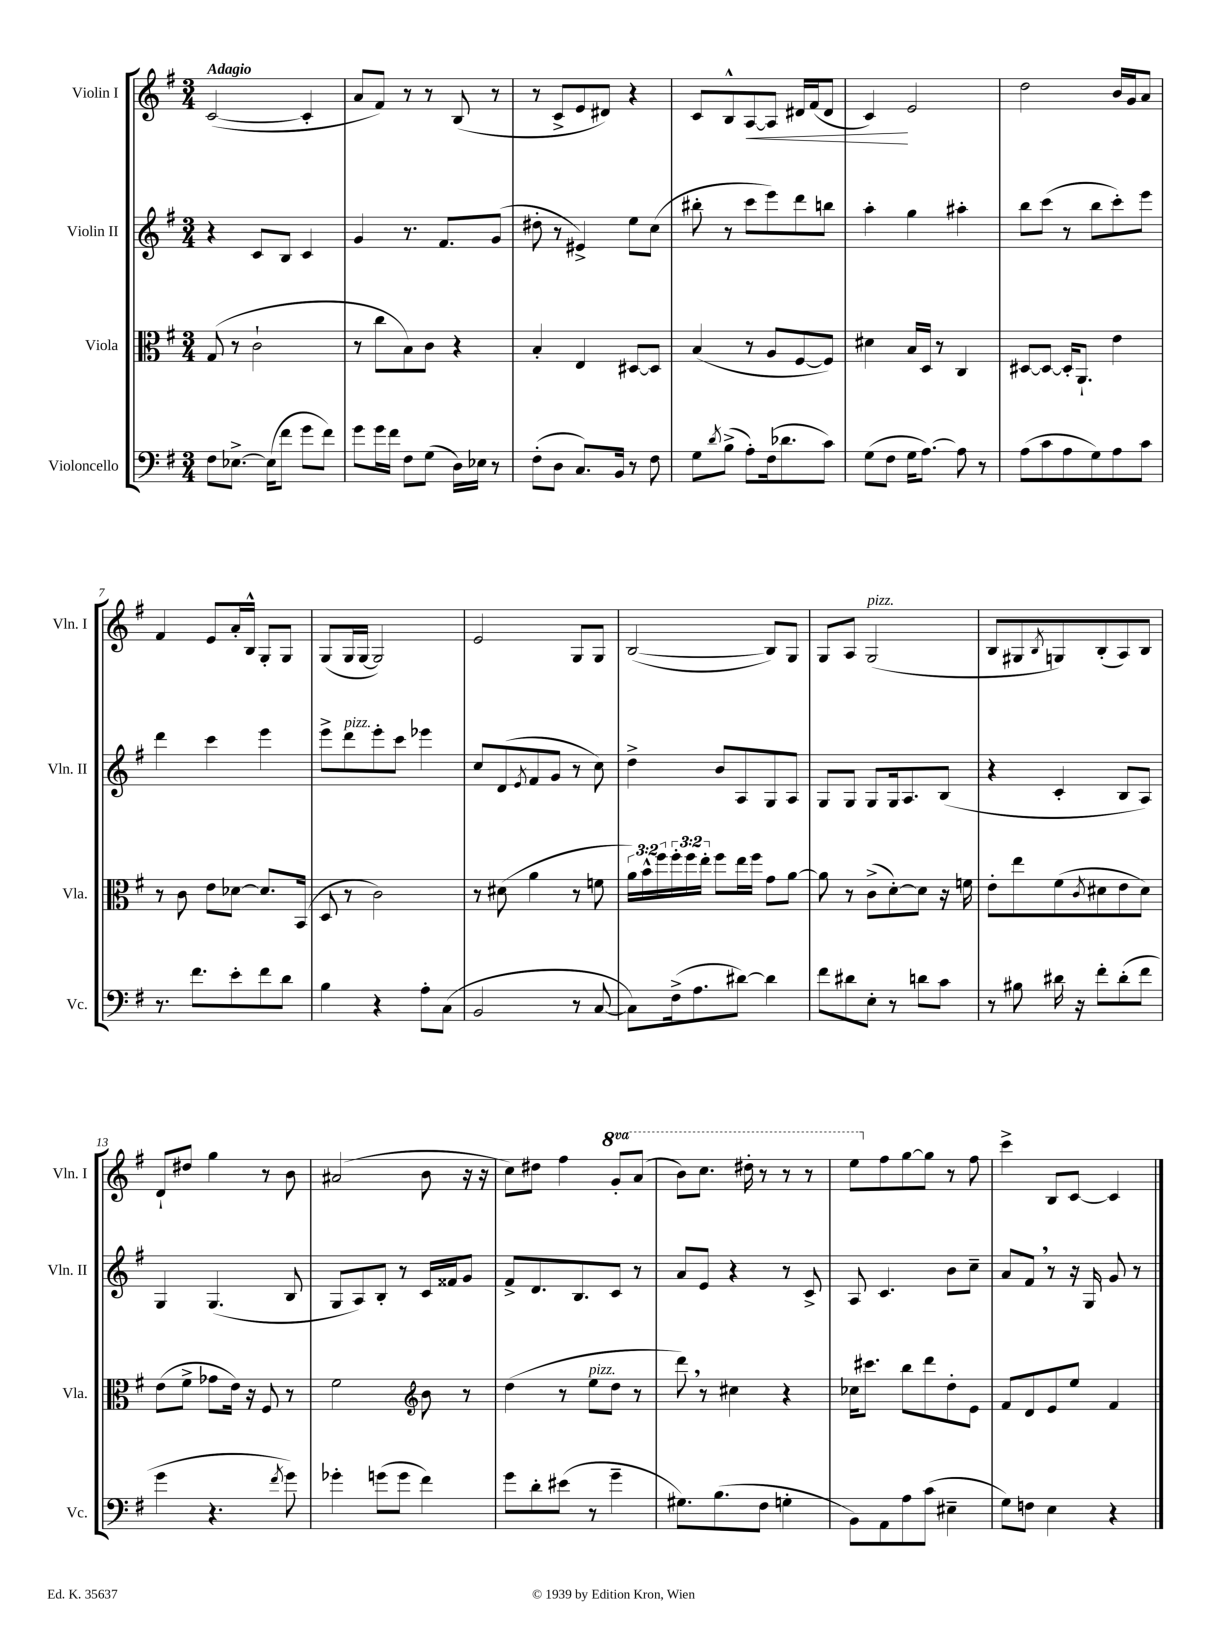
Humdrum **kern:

**kern	**kern	**kern	**kern
*staff4	*staff3	*staff2	*staff1
*clefF4	*clefC3	*clefG2	*clefG2
*k[f#]	*k[f#]	*k[f#]	*k[f#]
*M3/4	*M3/4	*M3/4	*M3/4
8F#\L	(8G/	4r	([2c/
[8.E-^\J	8r	.	.
.	2c`\	8c/L	.
(16E-\]LK	.	.	.
8f#\J	.	8B/J	.
8g\L	.	4c/	4c'/]
8f#\J)	.	.	.
=	=	=	=
8g\L	8r	4g/	8a/L
16g\L	8cc\L	.	8f#/J)
16f#\JJ	.	.	.
8F#\L	8B\)	8.r	8r
(8G\J	8c\J	.	8r
.	.	8.f#/L	.
16D\LL)	4r	.	(8B/
16E-\JJ	.	.	.
8r	.	(8g/J	8r
=	=	=	=
(8F#'\L	4B'/	8dd#'\	8r
8D\J	.	8r	8c^/L
8.C/L)	4E/	4e#^/)	8e/
.	.	.	8d#/J)
16BB/Jk	.	.	.
8r	[8D#/L	8ee\L	4r
8F#\	8D#/]J	(8cc\J	.
=	=	=	=
8G\L	(4B/	8bb#'\	8c/L
8qd/	.	.	.
(8B^\J	.	8r	8B^^/
8A'\L)	8r	8ccc\L	[8A/
(16F#\k	8A/L	8eee\)	8A/]J
8.d-\	.	.	.
.	[8F#/	8ddd\	16d#/LL
.	.	.	(16f#/J
8c\J)	8F#/]J)	8bb\J	8d#/J
=	=	=	=
(8G\L	4d#\	4aa'\	4c/)
8F#\J	.	.	.
16G\LK	16B/LL	4gg\	2e/
[8.A\J)	16D/JJ	.	.
.	8r	.	.
8A\]	4C/	4aa#'\	.
8r	.	.	.
=	=	=	=
(8A\L	[8D#/L	8bb\L	2dd\
8c\	8D#/_J	(8ccc\J	.
8A\	16D#'/]LK	8r	.
.	8.AA`/J	.	.
8G\)	.	8bb\L	.
8A\	4e\	8ccc'\)	16b/LL
.	.	.	16g/J
8c\J	.	8eee\J	8a/J
=	=	=	=
8.r	8r	4ddd\	4f#/
.	8c\	.	.
8.f#\L	.	.	.
.	8e\L	4ccc\	8e/L
8e'\	[8d-\J	.	16a'/L
.	.	.	16B^^/JJ
8f#\	8.d-/]L	4eee\	8G'/L
8d\J	.	.	8G/J
.	(16BB/Jk	.	.
=	=	=	=
4B\	8D/	8eee^\L	(8G/L
.	8r	8ddd\	16G/L
.	.	.	[16G/JJ
4r	2c\)	8eee'\	2G/])
.	.	8ccc\J	.
8A'\L	.	4eee-\	.
(8C\J	.	.	.
=	=	=	=
2BB/	8r	8cc/L	2e/
.	(8d#\	(8d/	.
.	.	8qe/	.
.	4a\	8f#/	.
.	.	8g/J	.
8r	8r	8r	8G/L
[8C/	8f\	8cc\)	8G/J
=	=	=	=
8C\]L)	24a\LL)	4dd^\	([2B/
.	24b^^\	.	.
.	24ff#\	.	.
(16F#^\k	24ff#'\	.	.
.	24ff#\	.	.
8.A\	.	.	.
.	24ee'\JJ	.	.
.	8ff#\L	8b/L	.
[8d#\J)	16ee\L	8A/	.
.	16ff#\JJ	.	.
4d#\]	8g\L	8G/	8B/]L)
.	[8a\J	8A/J	8G/J
=	=	=	=
8f#\L	8a\]	8G/L	8G/L
8d#\	8r	8G/J	8A/J
8E'\J	(8c^\L	8G/L	(2G/
8r	[8d'\)	16G/k	.
.	.	8.A/	.
8d\L	8d\]J	.	.
8c\J	16r	(8B/J	.
.	16f\	.	.
=	=	=	=
8r	8e'\L	4r	8B/L
8B#\	8ee\	.	8G#/
.	.	.	8qB/
16d#\	(8f#\	4c'/	8G/)
16r	.	.	.
.	8qc/	.	.
8f#'\L	8d#\	.	(8B'/
(8d#'\	8e\	8B/L	8A/)
8f#\J	8d#\J)	8A/J)	8B/J
=	=	=	=
4g\	(8e\L	4G/	8d`/L
.	8f#^\J	.	8dd#/J
4.r	8g-\L	(4.G/	4gg\
.	16e\Jk)	.	.
.	16r	.	.
.	8F#/	.	8r
8qf#/	.	.	.
8g\)	8r	8B/	8b\
=	=	=	=
4g-'\	2f#\	8G/L	(2a#/
.	.	8A/)	.
(8g\L	.	8B'/J	.
8g\J	.	8r	.
*	*clefG2	*	*
4f#\)	8b\	16c/LL	8b\
.	.	16f##/J	.
.	8r	8g/J	16r
.	.	.	16r
=	=	=	=
8g\L	(4dd\	8f#^/L	8cc\L)
8d'\	.	8.d/	8dd#\J
(8e#\J	8r	.	4ff#\
.	.	8.B/	.
8r	8ee\L	.	.
4g~\	8dd\J	8c/J	8gg'/L
.	8r	8r	(8aa/J
=	=	=	=
8.G#\L)	8ddd\)	8a/L	8bb\L)
.	8r	8e/J	8.ccc\J
(8.B\	.	.	.
.	4cc#\	4r	.
.	.	.	16ddd#'\
8F#\J	.	.	8r
4G'\	4r	8r	8r
.	.	8c^/	8r
=	=	=	=
8BB\L)	16cc-\LK	8A/	8eee\L
.	8.ccc#\J	.	.
8AA\	.	4.c/	8ff#\
8A\	8bb\L	.	[8gg\
(8c\J	8ddd\	.	8gg\]J
4E#~\	8dd'\	8b\L	8r
.	8e\J	8cc~\J	8ff#\
=	=	=	=
8G\L)	8f#/L	8a/L	4ccc^\
8F\J	8d/	8f#/J	.
4E\	8e/	8r	8B/L
.	8ee/J	16r	[8c/J
.	.	16G/	.
4r	4f#/	8g/	4c/]
.	.	8r	.
==	==	==	==
*-	*-	*-	*-
